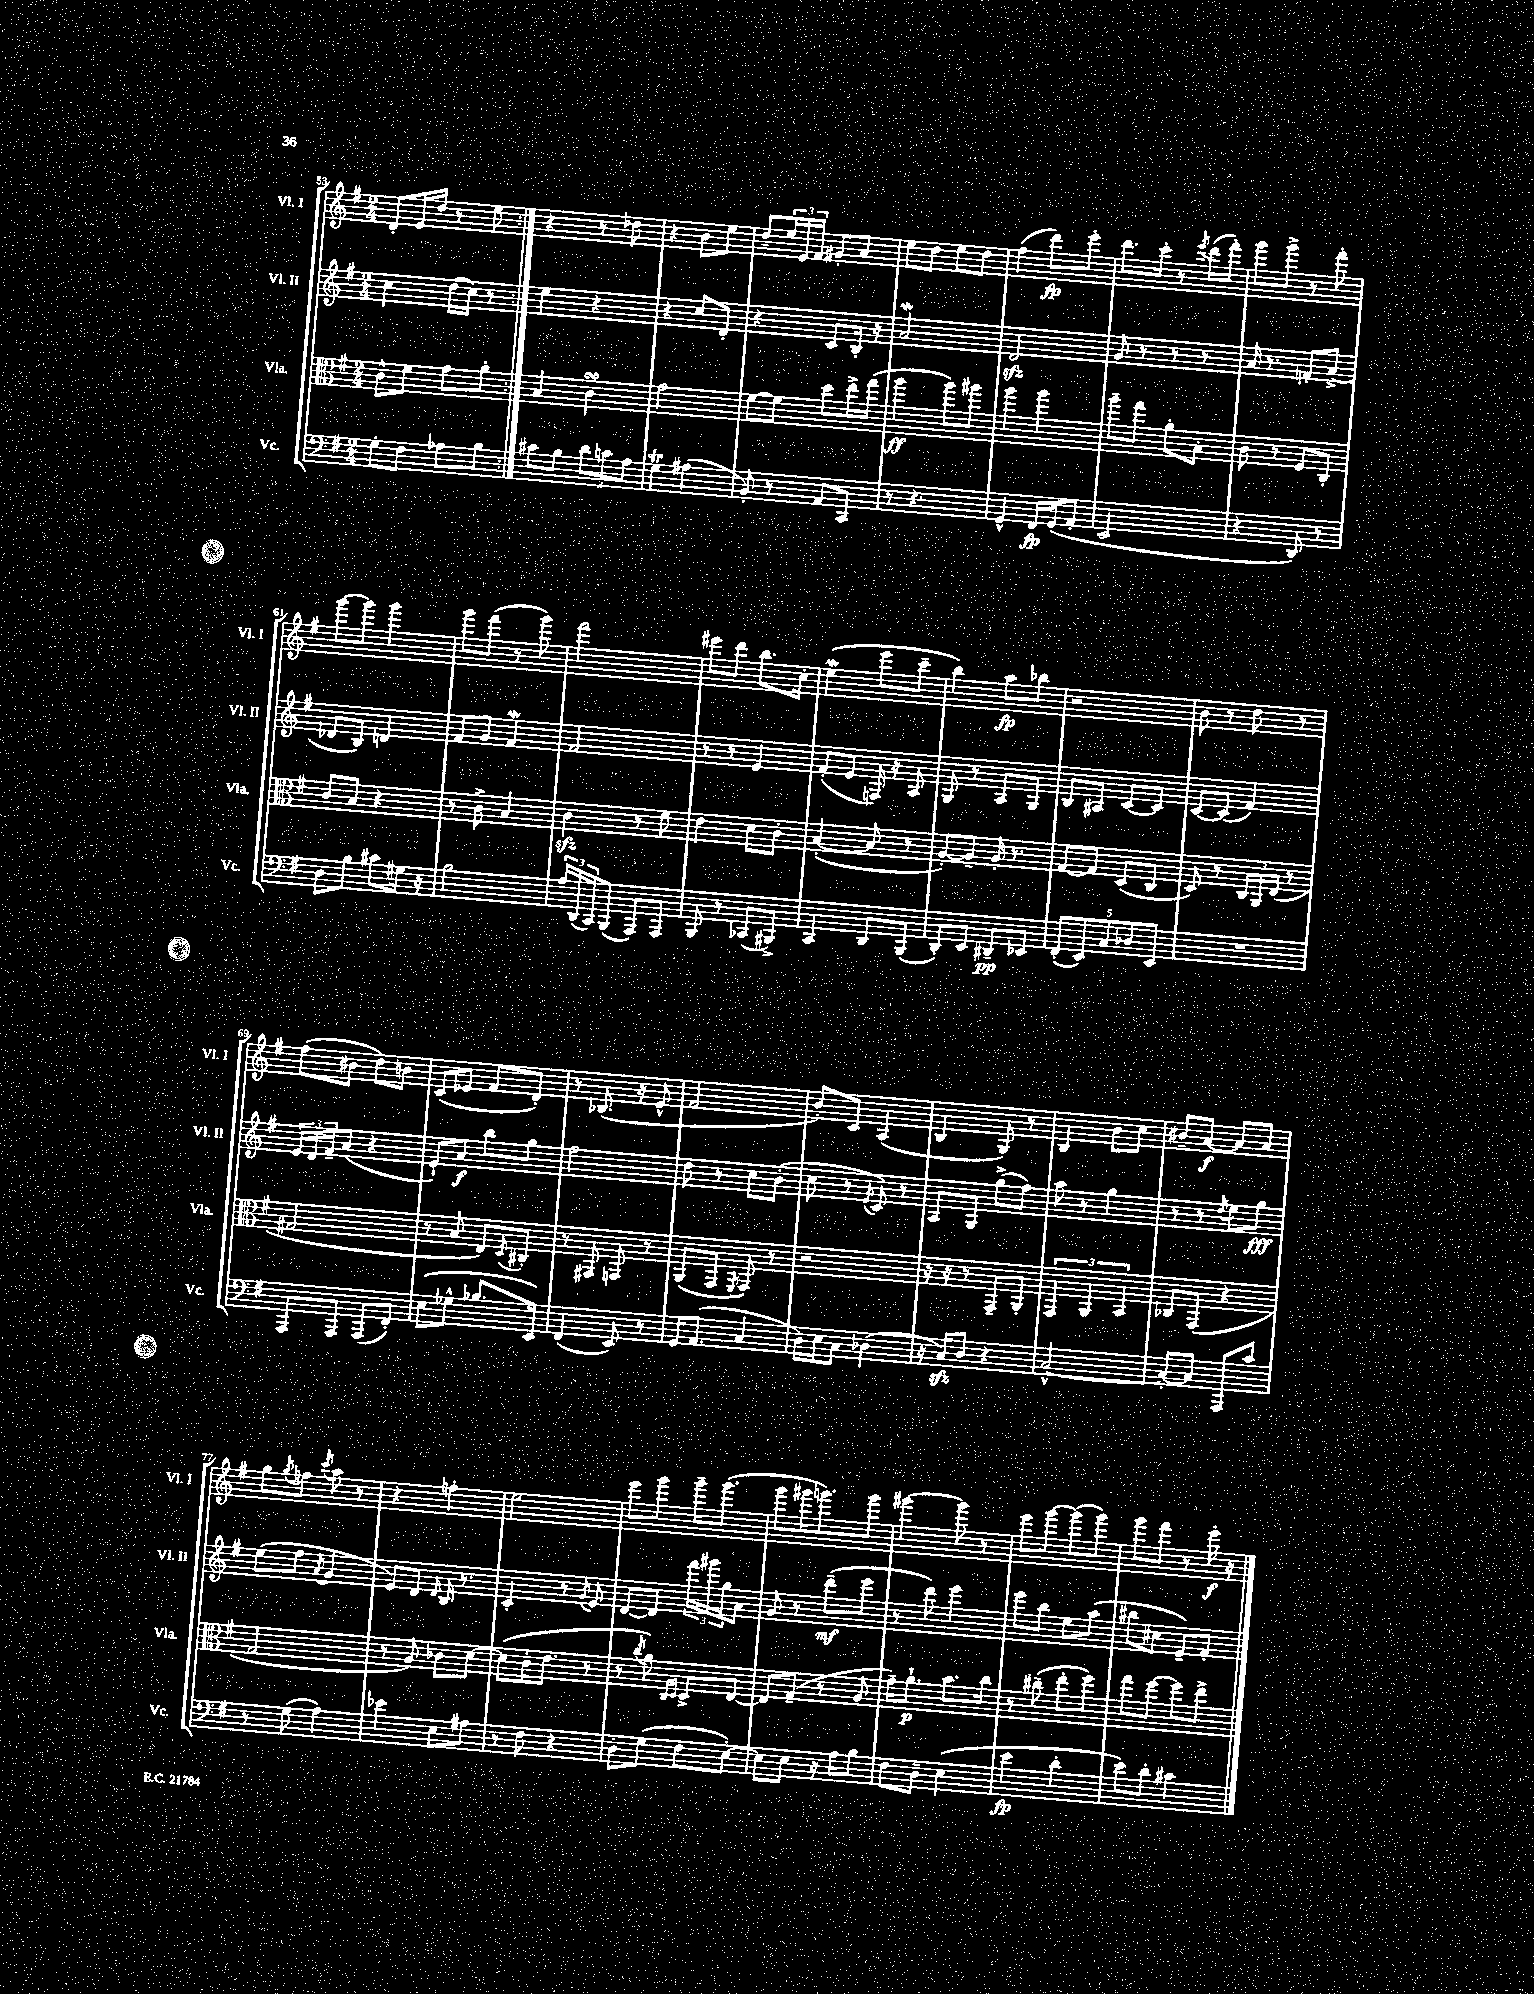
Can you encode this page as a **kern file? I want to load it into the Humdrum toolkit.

**kern	**dynam	**kern	**dynam	**kern	**dynam	**kern	**dynam
*part4	*part4	*part3	*part3	*part2	*part2	*part1	*part1
*staff4	*staff4	*staff3	*staff3	*staff2	*staff2	*staff1	*staff1
*I"Vc.	*	*I"Vla.	*	*I"Vl. II	*	*I"Vl. I	*
*I'Vc.	*	*I'Vla.	*	*I'Vl. II	*	*I'Vl. I	*
*clefF4	*	*clefC3	*	*clefG2	*	*clefG2	*
*k[f#]	*	*k[f#]	*	*k[f#]	*	*k[f#]	*
*M2/4	*	*M2/4	*	*M2/4	*	*M2/4	*
=53	=53	=53	=53	=53	=53	=53	=53
8G'\L	.	8c^^\L	.	4cc\	.	8d'/L	.
8F#\J	.	8f#\J	.	.	.	16e/L	.
.	.	.	.	.	.	16dd/JJ	.
8A-X\L	.	8g\L	.	(16dd\LL	.	8r	.
.	.	.	.	16cc\JJ)	.	.	.
8B\J	.	8a'\J	.	8r	.	8ee\	.
=54:|!	=54:|!	=54:|!	=54:|!	=54:|!	=54:|!	=54:|!	=54:|!
8c#X\L	.	4B/	.	4ee\	.	4r	.
8B\J	.	.	.	.	.	.	.
12d\L	.	4csSSs\	.	4r	.	8r	.
12cn\	.	.	.	.	.	.	.
.	.	.	.	.	.	8dd-X\	.
12A\J	.	.	.	.	.	.	.
=55	=55	=55	=55	=55	=55	=55	=55
4GT\	.	2g\	.	4r	.	4r	.
(4A#X\	.	.	.	8cc/L	.	8b\L	.
.	.	.	.	8d'/J	.	8ee\J	.
=56	=56	=56	=56	=56	=56	=56	=56
8BB'/)	.	[8f#\L	.	4r	.	8dd~/L	.
8r	.	8f#\J]	.	.	.	24ee/L	.
.	.	.	.	.	.	24e/	.
.	.	.	.	.	.	24f#/JJ	.
8AA/L	.	8dd\L	.	8c/L	.	8g#X'/L	.
8CC/J	.	16ee^\L	.	16B'/Jk	.	8a/J	.
.	.	(16gg\JJ	.	16r	.	.	.
=57	=57	=57	=57	=57	=57	=57	=57
8r	.	4aa\	ff	2aW/	.	8ee\L	.
4.r	.	.	.	.	.	8dd\J	.
.	.	8aa\L)	.	.	.	8ee\L	.
.	.	8aa#X\J	.	.	.	8dd\J	.
=58	=58	=58	=58	=58	=58	=58	=58
4GG^^/	.	4aa\	.	2dzz/	.	(4ff#\	.
16FF#/LL	fp	4aa\	.	.	.	8ddd\L)	fp
(16GG/J	.	.	.	.	.	.	.
8AA'/J	.	.	.	.	.	8eee'\J	.
=59	=59	=59	=59	=59	=59	=59	=59
2EE/	.	8aa~\L	.	8g/	.	8.ddd\L	.
.	.	8gg\J	.	8r	.	.	.
.	.	.	.	.	.	16ccc'\Jk	.
.	.	8a'\L	.	8r	.	8r	.
.	.	.	.	.	.	8qeee/	.
.	.	8B'\J	.	8r	.	(16ddd\LL	.
.	.	.	.	.	.	16fff#'\JJ)	.
=60	=60	=60	=60	=60	=60	=60	=60
4r	.	8c\	.	16a/	.	8ggg\L	.
.	.	.	.	8.r	.	.	.
.	.	8r	.	.	.	8ggg^\J	.
8DD/)	.	8F#/L	.	8fn'/L	.	8r	.
8r	.	8C'/J	.	(8a^/J	.	8fff#'\	.
!!LO:LB:g=z
=61	=61	=61	=61	=61	=61	=61	=61
8D\L	.	8c/L	.	8d-X/L	.	[8ggg\L	.
8B\J	.	8B/J	.	8B/J)	.	8ggg\J]	.
8c#X\L	.	4r	.	4dn/	.	4ggg\	.
16G#X\Jk	.	.	.	.	.	.	.
16r	.	.	.	.	.	.	.
=62	=62	=62	=62	=62	=62	=62	=62
2B\	.	8r	.	8f#/L	.	8ggg\L	.
.	.	8c^\	.	8g/J	.	(8fff#\J	.
.	.	4B/	.	4f#W/	.	8r	.
.	.	.	.	.	.	8ggg\)	.
=63	=63	=63	=63	=63	=63	=63	=63
24A/LL	.	4czz\	.	2f#/	.	2fff#\	.
(24DD/	.	.	.	.	.	.	.
24CC/J)	.	.	.	.	.	.	.
(8BBB/J	.	.	.	.	.	.	.
8AAA/L)	.	8r	.	.	.	.	.
8AAA/J	.	8f#\	.	.	.	.	.
=64	=64	=64	=64	=64	=64	=64	=64
8BBB/	.	4e\	.	8r	.	8eee#X\L	.
8r	.	.	.	8r	.	8ddd\J	.
(8CC-X/L	.	8d\L	.	4e/	.	8.bb\L	.
8BBB#X^/J)	.	8c'\J	.	.	.	.	.
.	.	.	.	.	.	16cc'\Jk	.
=65	=65	=65	=65	=65	=65	=65	=65
4CC/	.	([4B'/	.	(8f#'/L	.	(4eeW\	.
.	.	.	.	8e/J	.	.	.
8DD/L	.	8B/]	.	16Fn/)	.	8eee\L	.
.	.	.	.	16r	.	.	.
(8BBB/J	.	8r	.	8A/	.	8ccc~\J	.
=66	=66	=66	=66	=66	=66	=66	=66
8DD'/L)	.	[8A'/L)	.	8G/	.	4bb\)	.
8EE/J	.	8A~/J]	.	8r	.	.	.
8DD#X~/L	pp	16A'/	.	8A/L	.	8aa\L	fp
.	.	8.r	.	.	.	.	.
8EE-X/J	.	.	.	8G/J	.	8bb-X\J	.
=67	=67	=67	=67	=67	=67	=67	=67
(10FF#'/L	.	[8G/L	.	8B/L	.	2r	.
10EE/)	.	.	.	.	.	.	.
.	.	8G/J]	.	8A#X/J	.	.	.
10C/	.	.	.	.	.	.	.
.	.	(8D/L	.	[8c/L	.	.	.
10D-X/	.	.	.	.	.	.	.
.	.	8C/J	.	8c/J]	.	.	.
10EE/J	.	.	.	.	.	.	.
=68	=68	=68	=68	=68	=68	=68	=68
2r	.	8D/)	.	[8c/L	.	8b\	.
.	.	8r	.	(8c/J]	.	8r	.
.	.	24C/LL	.	4f#/)	.	8dd\	.
.	.	24AA/	.	.	.	.	.
.	.	(24E/JJ	.	.	.	.	.
.	.	8r	.	.	.	8r	.
!!LO:LB:g=z
=69	=69	=69	=69	=69	=69	=69	=69
8AAA/L	.	2G#X/	.	24e/LL	.	(8ff#\L	.
.	.	.	.	24d/	.	.	.
.	.	.	.	24f#~/J	.	.	.
8AAA/J	.	.	.	(8a/J	.	8b#X\J	.
(8AAA/L	.	.	.	4r	.	8dd\L)	.
8FF#'/J)	.	.	.	.	.	8bn\J	.
=70	=70	=70	=70	=70	=70	=70	=70
(8E\L	.	8r	.	8e`/L)	.	(8c/L	.
8G-X^^\J	.	8B/	.	8a/J	f	8e-X/J	.
8.B-X/L	.	8E/L)	.	8bb\L	.	8f#/L	.
.	.	8qD/	.	.	.	.	.
.	.	8C#X'/J	.	8gg\J	.	8d'/J)	.
16EE/Jk)	.	.	.	.	.	.	.
=71	=71	=71	=71	=71	=71	=71	=71
(4FF#/	.	8r	.	2ff#\	.	8r	.
.	.	8GG#X/	.	.	.	(8.B-X/	.
8EE/)	.	8GGn/	.	.	.	.	.
.	.	.	.	.	.	16r	.
8r	.	8r	.	.	.	8e^^/	.
=72	=72	=72	=72	=72	=72	=72	=72
16GG/KL	.	(8AA/L	.	8dd\	.	2f#/	.
(8.AA/J	.	.	.	.	.	.	.
.	.	8GG/J	.	8r	.	.	.
.	.	8qFF#/	.	.	.	.	.
4C/	.	8GG/)	.	8cc\L	.	.	.
.	.	8r	.	(8b'\J	.	.	.
=73	=73	=73	=73	=73	=73	=73	=73
16D\LL)	.	2r	.	8cc\	.	8b'/L)	.
16E\J	.	.	.	.	.	.	.
8C\J	.	.	.	8r	.	8c/J	.
.	.	.	.	8qe/	.	.	.
(4D-X\	.	.	.	8c/)	.	(4A/	.
.	.	.	.	8r	.	.	.
=74	=74	=74	=74	=74	=74	=74	=74
16r	.	16r	.	8A/L	.	4B/	.
16Czz/KL)	.	16r	.	.	.	.	.
8D/J	.	8r	.	8G/J	.	.	.
4r	.	8GG~/L	.	(8gg^\L	.	8G/)	.
.	.	8AA'/J	.	8ff#\J)	.	8r	.
=75	=75	=75	=75	=75	=75	=75	=75
[2C^^/	.	6GG/	.	8aa\	.	4B/	.
.	.	.	.	8r	.	.	.
.	.	6AA/	.	.	.	.	.
.	.	.	.	4gg\	.	8b\L	.
.	.	6BB/	.	.	.	.	.
.	.	.	.	.	.	8cc\J	.
=76	=76	=76	=76	=76	=76	=76	=76
8C'/L_	.	8C-X/L	.	8r	.	8b#X~/L	.
8C/J]	.	(8GG/J	.	8r	.	[8a/J	f
.	.	.	.	8qdd/	.	.	.
8AAA/L	.	4r	.	8ee\L	.	8a/L]	.
8c/J	.	.	.	8gg\J	fff	8a/J	.
!!LO:LB:g=z
=77	=77	=77	=77	=77	=77	=77	=77
8r	.	2G/	.	(8ee\L	.	8gg\L	.
.	.	.	.	.	.	8qgg/	.
(8G\	.	.	.	8ff#\J	.	8ffn\J	.
.	.	.	.	8qa/	.	8qccc/	.
4A\)	.	.	.	4g/	.	8aa\	.
.	.	.	.	.	.	8r	.
=78	=78	=78	=78	=78	=78	=78	=78
4e-X\	.	8r	.	8e/L)	.	4r	.
.	.	8A/)	.	8d/J	.	.	.
.	.	.	.	16qqd/	.	.	.
8E\L	.	8c-X\L	.	16B/	.	4ffn'\	.
.	.	.	.	8.r	.	.	.
8A#X\J	.	[8d\J	.	.	.	.	.
=79	=79	=79	=79	=79	=79	=79	=79
8r	.	(8d\L]	.	4c'/	.	2ee\	.
8F#\	.	16c'\K	.	.	.	.	.
.	.	8.e\J	.	.	.	.	.
4r	.	.	.	8r	.	.	.
.	.	.	.	8qg/	.	.	.
.	.	8r	.	8e/	.	.	.
=80	=80	=80	=80	=80	=80	=80	=80
8D'\L	.	8r	.	[8d/L	.	8eee\L	.
.	.	8qcc/	.	.	.	.	.
(8G\J	.	8a\)	.	8d/J]	.	8ggg\J	.
.	.	16qqC/LL	.	.	.	.	.
.	.	16qqD/JJ	.	.	.	.	.
8F#\L	.	8D^/L	.	24fff#\LL	.	16ggg~\KL	.
.	.	.	.	24ggg#X\	.	.	.
.	.	.	.	.	.	(8.ggg\J	.
.	.	.	.	24gg\J	.	.	.
[8E'\J)	.	[8E/J	.	8a\J	.	.	.
=81	=81	=81	=81	=81	=81	=81	=81
8E\L]	.	8E/L]	.	8g/	.	8ggg\L	.
8E\J	.	(8G~/J	.	8r	.	16ggg#X\K	.
.	.	.	.	.	.	8.gggn\)	.
16r	.	8r	.	(8ddd~\L	mf	.	.
16A\KL	.	.	.	.	.	.	.
8B\J	.	8A/	.	8eee\J	.	8ggg\J	.
=82	=82	=82	=82	=82	=82	=82	=82
8F#\L	.	16g~\KL)	.	8r	.	[4ggg#X\	.
.	.	8.a`\J	p	.	.	.	.
8D~\J	.	.	.	8ddd\)	.	.	.
(4E\	.	8.b\L	.	4eee\	.	8ggg#\]	.
.	.	.	.	.	.	8r	.
.	.	16cc\Jk	.	.	.	.	.
=83	=83	=83	=83	=83	=83	=83	=83
4e\	fp	8r	.	8eee\L	.	8eee\L	.
.	.	(8cc#X~\	.	8bb\J	.	[8ggg\J	.
4d'\	.	8ee'\L	.	8ee\L	.	(8ggg\L]	.
.	.	8ff#\J)	.	(8aa\J	.	8ggg\J)	.
=84	=84	=84	=84	=84	=84	=84	=84
8e\L)	.	8gg\L	.	8bb#X\L	.	8ggg\L	.
8d'\J	.	[8ff#\J	.	8cc#X\J	.	8fff#\J	.
4c#X\	.	8ff#\L]	.	8e~/L)	.	8r	.
.	.	8ee^\J	.	8f#'/J	.	16eee'\	f
.	.	.	.	.	.	16r	.
==	==	==	==	==	==	==	==
*-	*-	*-	*-	*-	*-	*-	*-
